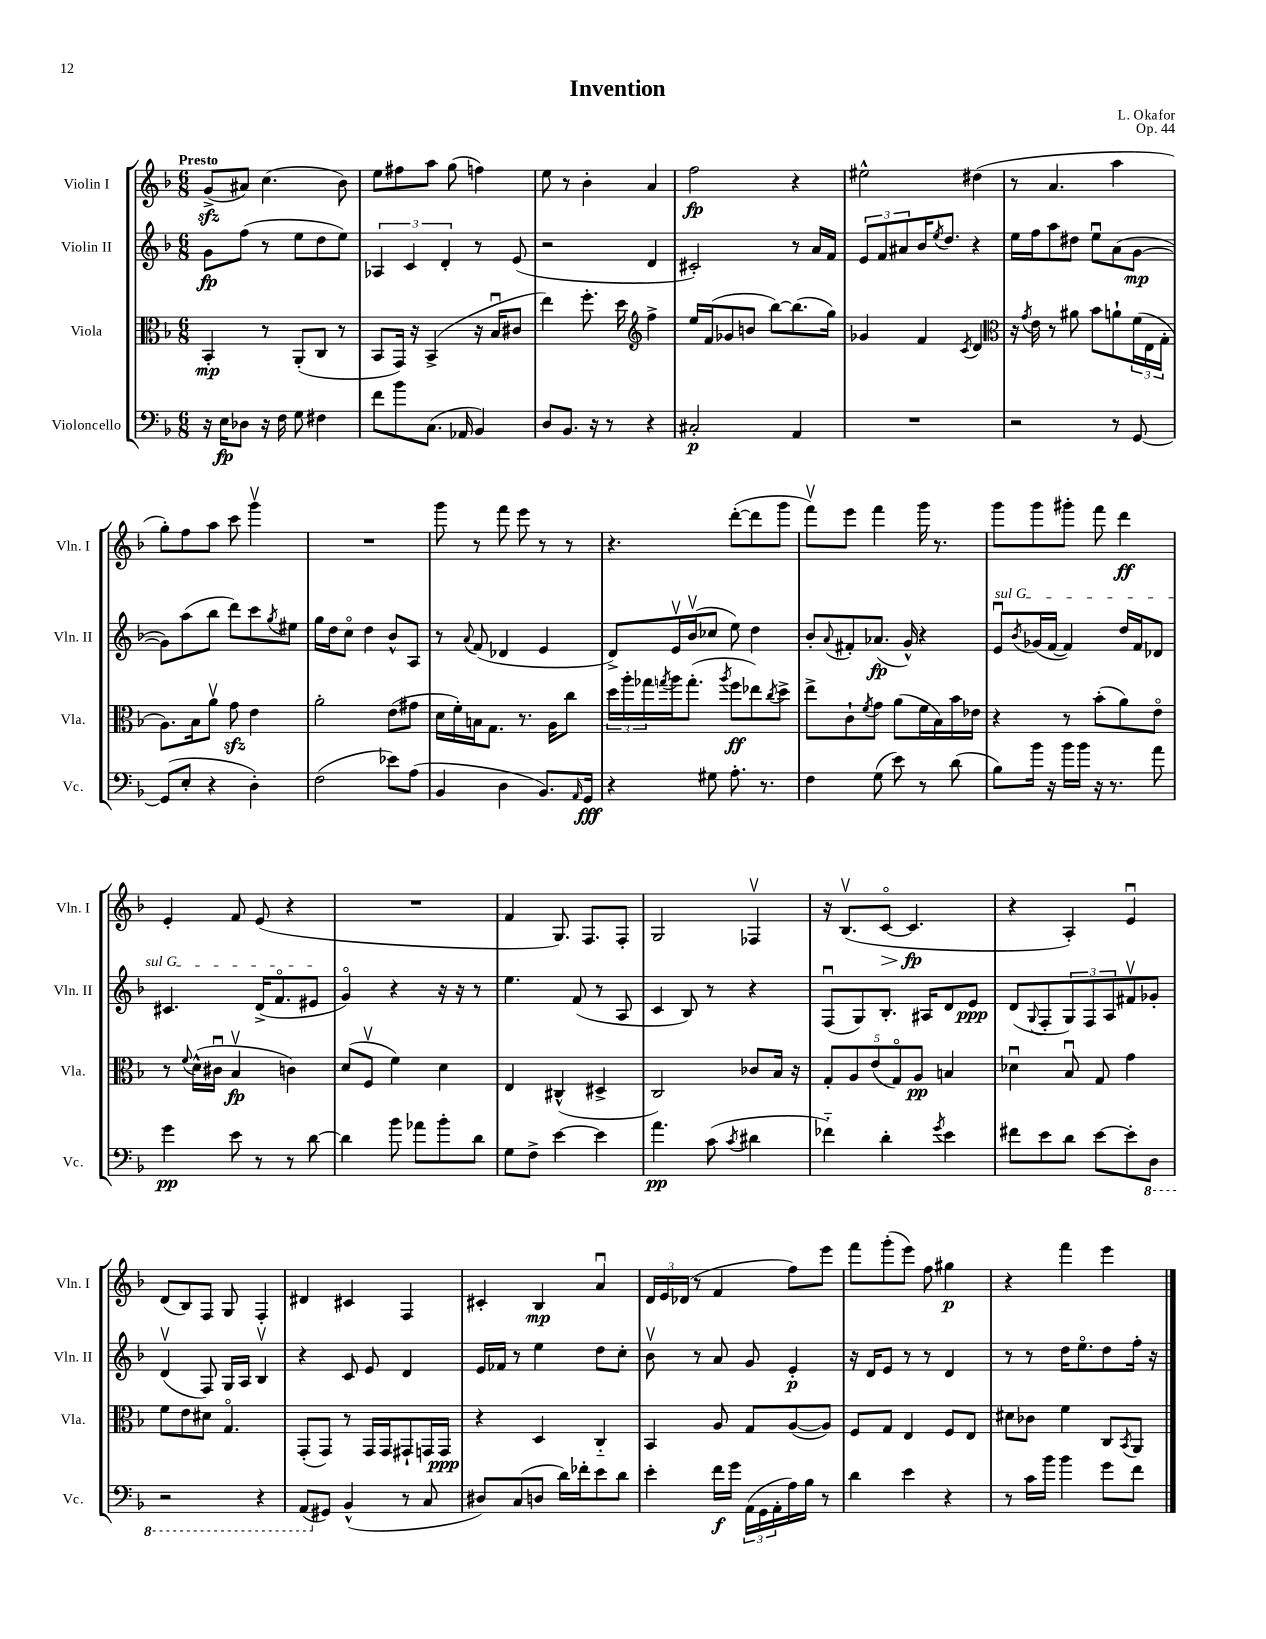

**kern	**dynam	**kern	**dynam	**kern	**dynam	**kern	**dynam
*part4	*part4	*part3	*part3	*part2	*part2	*part1	*part1
*staff4	*staff4	*staff3	*staff3	*staff2	*staff2	*staff1	*staff1
*I"Violoncello	*	*I"Viola	*	*I"Violin II	*	*I"Violin I	*
*I'Vc.	*	*I'Vla.	*	*I'Vln. II	*	*I'Vln. I	*
*clefF4	*	*clefC3	*	*clefG2	*	*clefG2	*
*k[b-]	*	*k[b-]	*	*k[b-]	*	*k[b-]	*
*M6/8	*	*M6/8	*	*M6/8	*	*M6/8	*
=1	=1	=1	=1	=1	=1	=1	=1
!	!	!	!	!	!	!LO:TX:a:B:t=Presto	!
16r	.	4BB-'/	mp	8g\L	fp	(8gzz^/L	.
16E\KL	fp	.	.	.	.	.	.
8D-X\J	.	.	.	(8ff\J	.	8a#X/J)	.
16r	.	8r	.	8r	.	(4.cc\	.
16F\	.	.	.	.	.	.	.
8G\	.	(8AA'/L	.	8ee\L	.	.	.
4F#X\	.	8C/J	.	8dd\	.	.	.
.	.	8r	.	8ee\J)	.	8b-\)	.
=2	=2	=2	=2	=2	=2	=2	=2
8f\L	.	8BB-/L	.	6A-X/	.	8ee\L	.
8b-\	.	16GG/Jk)	.	.	.	8ff#X\	.
.	.	.	.	6c/	.	.	.
.	.	16r	.	.	.	.	.
(8.C\J	.	(4BB-^/	.	.	.	8aa\J	.
.	.	.	.	6d'/	.	.	.
.	.	.	.	.	.	(8gg\	.
16AA-X/	.	.	.	.	.	.	.
4BB-/)	.	16r	.	8r	.	4ffn\)	.
.	.	16B-u/KL	.	.	.	.	.
.	.	8c#X/J	.	(8e/	.	.	.
=3	=3	=3	=3	=3	=3	=3	=3
8D/L	.	4ee\)	.	2r	.	8ee\	.
8.BB-/J	.	.	.	.	.	8r	.
.	.	8.ff'\	.	.	.	4b-'\	.
16r	.	.	.	.	.	.	.
8r	.	.	.	.	.	.	.
.	.	16dd\	.	.	.	.	.
*	*	*clefG2	*	*	*	*	*
4r	.	4ff^\	.	4d/	.	4a/	.
=4	=4	=4	=4	=4	=4	=4	=4
2C#X'/	p	16ee/LL	.	2c#X'/)	.	2ff\	fp
.	.	(16f/J	.	.	.	.	.
.	.	8g-X/	.	.	.	.	.
.	.	8bn/J	.	.	.	.	.
.	.	[8bb-\L)	.	.	.	.	.
4AA/	.	(8.bb-\]	.	8r	.	4r	.
.	.	.	.	16a/LL	.	.	.
.	.	16gg\Jk)	.	16f/JJ	.	.	.
=5	=5	=5	=5	=5	=5	=5	=5
2.r	.	4g-X/	.	12e/L	.	2ee#X^^\	.
.	.	.	.	12f/	.	.	.
.	.	.	.	12a#X/	.	.	.
.	.	4f/	.	16b-/K	.	.	.
.	.	.	.	8qee/	.	.	.
.	.	.	.	8.dd/J	.	.	.
.	.	8qc/	.	.	.	.	.
.	.	4d/	.	4r	.	(4dd#X\	.
=6	=6	=6	=6	=6	=6	=6	=6
*	*	*clefC3	*	*	*	*	*
2r	.	16r	.	16ee\LL	.	8r	.
.	.	8qg/	.	.	.	.	.
.	.	16e\	.	16ff\J	.	.	.
.	.	8r	.	8aa\	.	4.a/	.
.	.	8a#X\	.	8dd#X\J	.	.	.
.	.	8b-\L	.	8eeu\L	.	.	.
8r	.	8an`\	.	(8a\	.	4aa\	.
[8GG/	.	(24f\L	.	[8g\J	mp	.	.
.	.	24E\	.	.	.	.	.
.	.	24G'\JJ	.	.	.	.	.
!!LO:LB:g=z
=7	=7	=7	=7	=7	=7	=7	=7
(8GG/L]	.	8.A\L)	.	8g\L])	.	8gg'\L)	.
8E'/J	.	.	.	(8aa\	.	8ff\	.
.	.	16B-\k	.	.	.	.	.
4r	.	8av\J	.	8bb-\J	.	8aa\J	.
.	.	8gzz\	.	8ddd\L)	.	8ccc\	.
4D'\)	.	4e\	.	8ccc\	.	4gggv\	.
.	.	.	.	8qgg/	.	.	.
.	.	.	.	8ee#X\J	.	.	.
=8	=8	=8	=8	=8	=8	=8	=8
(2F\	.	2a'\	.	16gg\LL	.	2.r	.
.	.	.	.	16dd\J	.	.	.
.	.	.	.	8cc\J	.	.	.
.	.	.	.	4dd\	.	.	.
8e-X\L)	.	(8e\L	.	8b-^^/L	.	.	.
(8A\J	.	8g#X\J	.	8A/J	.	.	.
=9	=9	=9	=9	=9	=9	=9	=9
4BB-/	.	16d\LL	.	8r	.	8ggg\	.
.	.	16f'\)	.	.	.	.	.
.	.	.	.	8qqa/	.	.	.
.	.	16Bn\J	.	(8f/	.	8r	.
.	.	8.G\J	.	.	.	.	.
4D\	.	.	.	4d-X/	.	8fff\	.
.	.	8.r	.	.	.	8eee\	.
8.BB-/L)	.	.	.	4e/	.	8r	.
.	.	16A\KL	.	.	.	.	.
.	.	8cc\J	.	.	.	8r	.
16qqAA/	.	.	.	.	.	.	.
16GG/Jk	fff	.	.	.	.	.	.
=10	=10	=10	=10	=10	=10	=10	=10
4r	.	24dd\LL	.	8d^/L)	.	4.r	.
.	.	24aa'\	.	.	.	.	.
.	.	24gg-X\	.	.	.	.	.
.	.	8qggn/	.	.	.	.	.
.	.	16aa\J	.	16ev/L	.	.	.
.	.	(8.gg'\J	.	(16b-v/J	.	.	.
8G#X\	.	.	.	8cc-X/J	.	.	.
.	.	8qaa/	.	.	.	.	.
8.A'\	.	8ff\L	ff	8ee\)	.	([8ddd'\L	.
.	.	8ee-X\)	.	4dd\	.	8ddd\]	.
8.r	.	.	.	.	.	.	.
.	.	8qcc/	.	.	.	.	.
.	.	8dd^\J	.	.	.	8ggg\J	.
=11	=11	=11	=11	=11	=11	=11	=11
4F\	.	8ee^\L	.	8b-'/L	.	8fffv\L)	.
.	.	.	.	8qqa/	.	.	.
.	.	8c`\	.	8f#X'/	.	8eee\J	.
.	.	8qf/	.	.	.	.	.
(8G\	.	8g\J	.	(8.a-X/J	fp	4fff\	.
8e\)	.	(8a\L	.	.	.	.	.
.	.	.	.	16g^^/)	.	.	.
8r	.	16f\L	.	4r	.	16ggg\	.
.	.	16B-\)	.	.	.	8.r	.
(8d\	.	16b-\	.	.	.	.	.
.	.	16e-X\JJ	.	.	.	.	.
=12	=12	=12	=12	=12	=12	=12	=12
!	!	!	!	!LO:TX:a:i:t=sul G	!	!	!
8B-\L)	.	4r	.	8eu/L	.	8ggg\L	.
.	.	.	.	8qb-/	.	.	.
16b-\Jk	.	.	.	(16g-X/L	.	8ggg\	.
16r	.	.	.	[16f/JJ	.	.	.
16b-\LL	.	8r	.	4f/])	.	8ggg#X'\J	.
16b-\JJ	.	.	.	.	.	.	.
16r	.	(8b-'\L	.	.	.	8fff\	.
8.r	.	.	.	.	.	.	.
.	.	8a\)	.	16dd/LL	.	4ddd\	ff
.	.	.	.	16f/J	.	.	.
8a\	.	8e\J	.	8d-X/J	.	.	.
!!LO:LB:g=z
=13	=13	=13	=13	=13	=13	=13	=13
4g\	pp	8r	.	4.c#X/	.	4e'/	.
.	.	8qqf/	.	.	.	.	.
.	.	(16d^^\LL	.	.	.	.	.
.	.	16c#Xu\JJ	.	.	.	.	.
8e\	.	4B-v/	fp	.	.	8f/	.
8r	.	.	.	(16d^/KL	.	(8e/	.
.	.	.	.	8.f/	.	.	.
8r	.	4cn\)	.	.	.	4r	.
[8d\	.	.	.	8e#X/J	.	.	.
=14	=14	=14	=14	=14	=14	=14	=14
4d\]	.	(8d/L	.	4g/)	.	2.r	.
.	.	8Fv/J	.	.	.	.	.
8b-\	.	4f\)	.	4r	.	.	.
8a-X\L	.	.	.	.	.	.	.
8b-'\	.	4d\	.	16r	.	.	.
.	.	.	.	16r	.	.	.
8d\J	.	.	.	8r	.	.	.
=15	=15	=15	=15	=15	=15	=15	=15
8G\L	.	4E/	.	4.ee\	.	4f/	.
8F^\J	.	.	.	.	.	.	.
[4e\	.	(4C#X^^/	.	.	.	8.G/)	.
.	.	.	.	(8f/	.	.	.
.	.	.	.	.	.	8.F/L	.
4e\]	.	4D#X^/	.	8r	.	.	.
.	.	.	.	8A/	.	8F'/J	.
=16	=16	=16	=16	=16	=16	=16	=16
4.a\	pp	2C/)	.	4c/	.	2G/	.
.	.	.	.	8B-/)	.	.	.
(8c\	.	.	.	8r	.	.	.
8qc/	.	.	.	.	.	.	.
4d#X\	.	8c-X/L	.	4r	.	4F-Xv/	.
.	.	16B-/Jk	.	.	.	.	.
.	.	16r	.	.	.	.	.
=17	=17	=17	=17	=17	=17	=17	=17
4f-X\)	.	10G'/L	.	(8Fu/L	.	16r	.
.	.	.	.	.	.	(8.B-v/L	.
.	.	10A/	.	.	.	.	.
.	.	.	.	8G/)	.	.	.
.	.	(10e/	.	.	.	.	.
!	!	!	!	!	!	!	!LO:HP:b
4d'\	.	.	.	8.B-'/J	.	[8c/J	>
.	.	10G/)	.	.	.	.	.
.	.	.	.	.	.	4.c/]	fp
.	.	10A/J	pp	.	.	.	.
.	.	.	.	16A#X/KL	.	.	.
8qg/	.	.	.	.	.	.	.
4e\	.	4Bn/	.	8d/	.	.	.
.	.	.	.	8e/J	ppp	.	.
.	.	.	.	.	.	.	]
=18	=18	=18	=18	=18	=18	=18	=18
8f#X\L	.	4d-Xu\	.	(8d/L	.	4r	.
.	.	.	.	8qqG/	.	.	.
8e\	.	.	.	8F'/	.	.	.
8d\J	.	8B-u/	.	12G/)	.	4A'/)	.
.	.	.	.	12F/	.	.	.
[8e\L	.	8G/	.	.	.	.	.
.	.	.	.	12A/	.	.	.
8e'\]	.	4g\	.	8f#Xv/	.	4eu/	.
*8ba	*	*	*	*	*	*	*
8DD\J	.	.	.	8g-X'/J	.	.	.
!!LO:LB:g=z
=19	=19	=19	=19	=19	=19	=19	=19
2r	.	8f\L	.	(4dv/	.	(8d/L	.
.	.	8e\	.	.	.	8B-/)	.
.	.	8d#X\J	.	8F/)	.	8F/J	.
.	.	4.G/	.	16G/LL	.	8G/	.
.	.	.	.	16A/JJ	.	.	.
4r	.	.	.	4B-v/	.	4F'/	.
=20	=20	=20	=20	=20	=20	=20	=20
(8AAA/L	.	(8GG'/L	.	4r	.	4d#X/	.
*X8ba	*	*	*	*	*	*	*
8GG#X/J)	.	8GG/J)	.	.	.	.	.
(4BB-^^/	.	8r	.	8c/	.	4c#X/	.
.	.	16GG/LL	.	8e/	.	.	.
.	.	16GG/J	.	.	.	.	.
8r	.	8GG#X`/	.	4d/	.	4F/	.
8C/	.	16GGn/L	.	.	.	.	.
.	.	16GG/JJ	ppp	.	.	.	.
=21	=21	=21	=21	=21	=21	=21	=21
8D#X/L)	.	4r	.	16e/LL	.	4c#X'/	.
.	.	.	.	16f-X/JJ	.	.	.
(8C/	.	.	.	8r	.	.	.
8Dn/J	.	4D/	.	4ee\	.	4B-/	mp
16d\LL)	.	.	.	.	.	.	.
16f-X'\J	.	.	.	.	.	.	.
8e\	.	4C/	.	8dd\L	.	4au/	.
8d\J	.	.	.	8cc'\J	.	.	.
=22	=22	=22	=22	=22	=22	=22	=22
4e'\	.	4BB-/	.	8b-v\	.	24d/LL	.
.	.	.	.	.	.	24e/	.
.	.	.	.	.	.	(24d-X/JJ	.
.	.	.	.	8r	.	8r	.
16f\LL	f	8A/	.	8a/	.	4f/	.
16g\JJ	.	.	.	.	.	.	.
(24AA\LL	.	8G/L	.	8g/	.	.	.
24GG\	.	.	.	.	.	.	.
24AA'\	.	.	.	.	.	.	.
16A\)	.	([8A/	.	4e'/	p	8ff\L)	.
16B-\JJ	.	.	.	.	.	.	.
8r	.	8A/J])	.	.	.	8eee\J	.
=23	=23	=23	=23	=23	=23	=23	=23
4d\	.	8F/L	.	16r	.	8fff\L	.
.	.	.	.	16d/KL	.	.	.
.	.	8G/J	.	8e/J	.	(8ggg'\	.
4e\	.	4E/	.	8r	.	8eee\J)	.
.	.	.	.	8r	.	8ff\	.
4r	.	8F/L	.	4d/	.	4gg#X\	p
.	.	8E/J	.	.	.	.	.
=24	=24	=24	=24	=24	=24	=24	=24
8r	.	8d#X\L	.	8r	.	4r	.
16c\LL	.	8c-X\J	.	8r	.	.	.
16b-\JJ	.	.	.	.	.	.	.
4b-\	.	4f\	.	16dd\KL	.	4fff\	.
.	.	.	.	8.ee\	.	.	.
8g\L	.	8C/L	.	8dd\	.	4eee\	.
.	.	8qBB-/	.	.	.	.	.
8f\J	.	8AA/J	.	16ff'\Jk	.	.	.
.	.	.	.	16r	.	.	.
==	==	==	==	==	==	==	==
*-	*-	*-	*-	*-	*-	*-	*-
